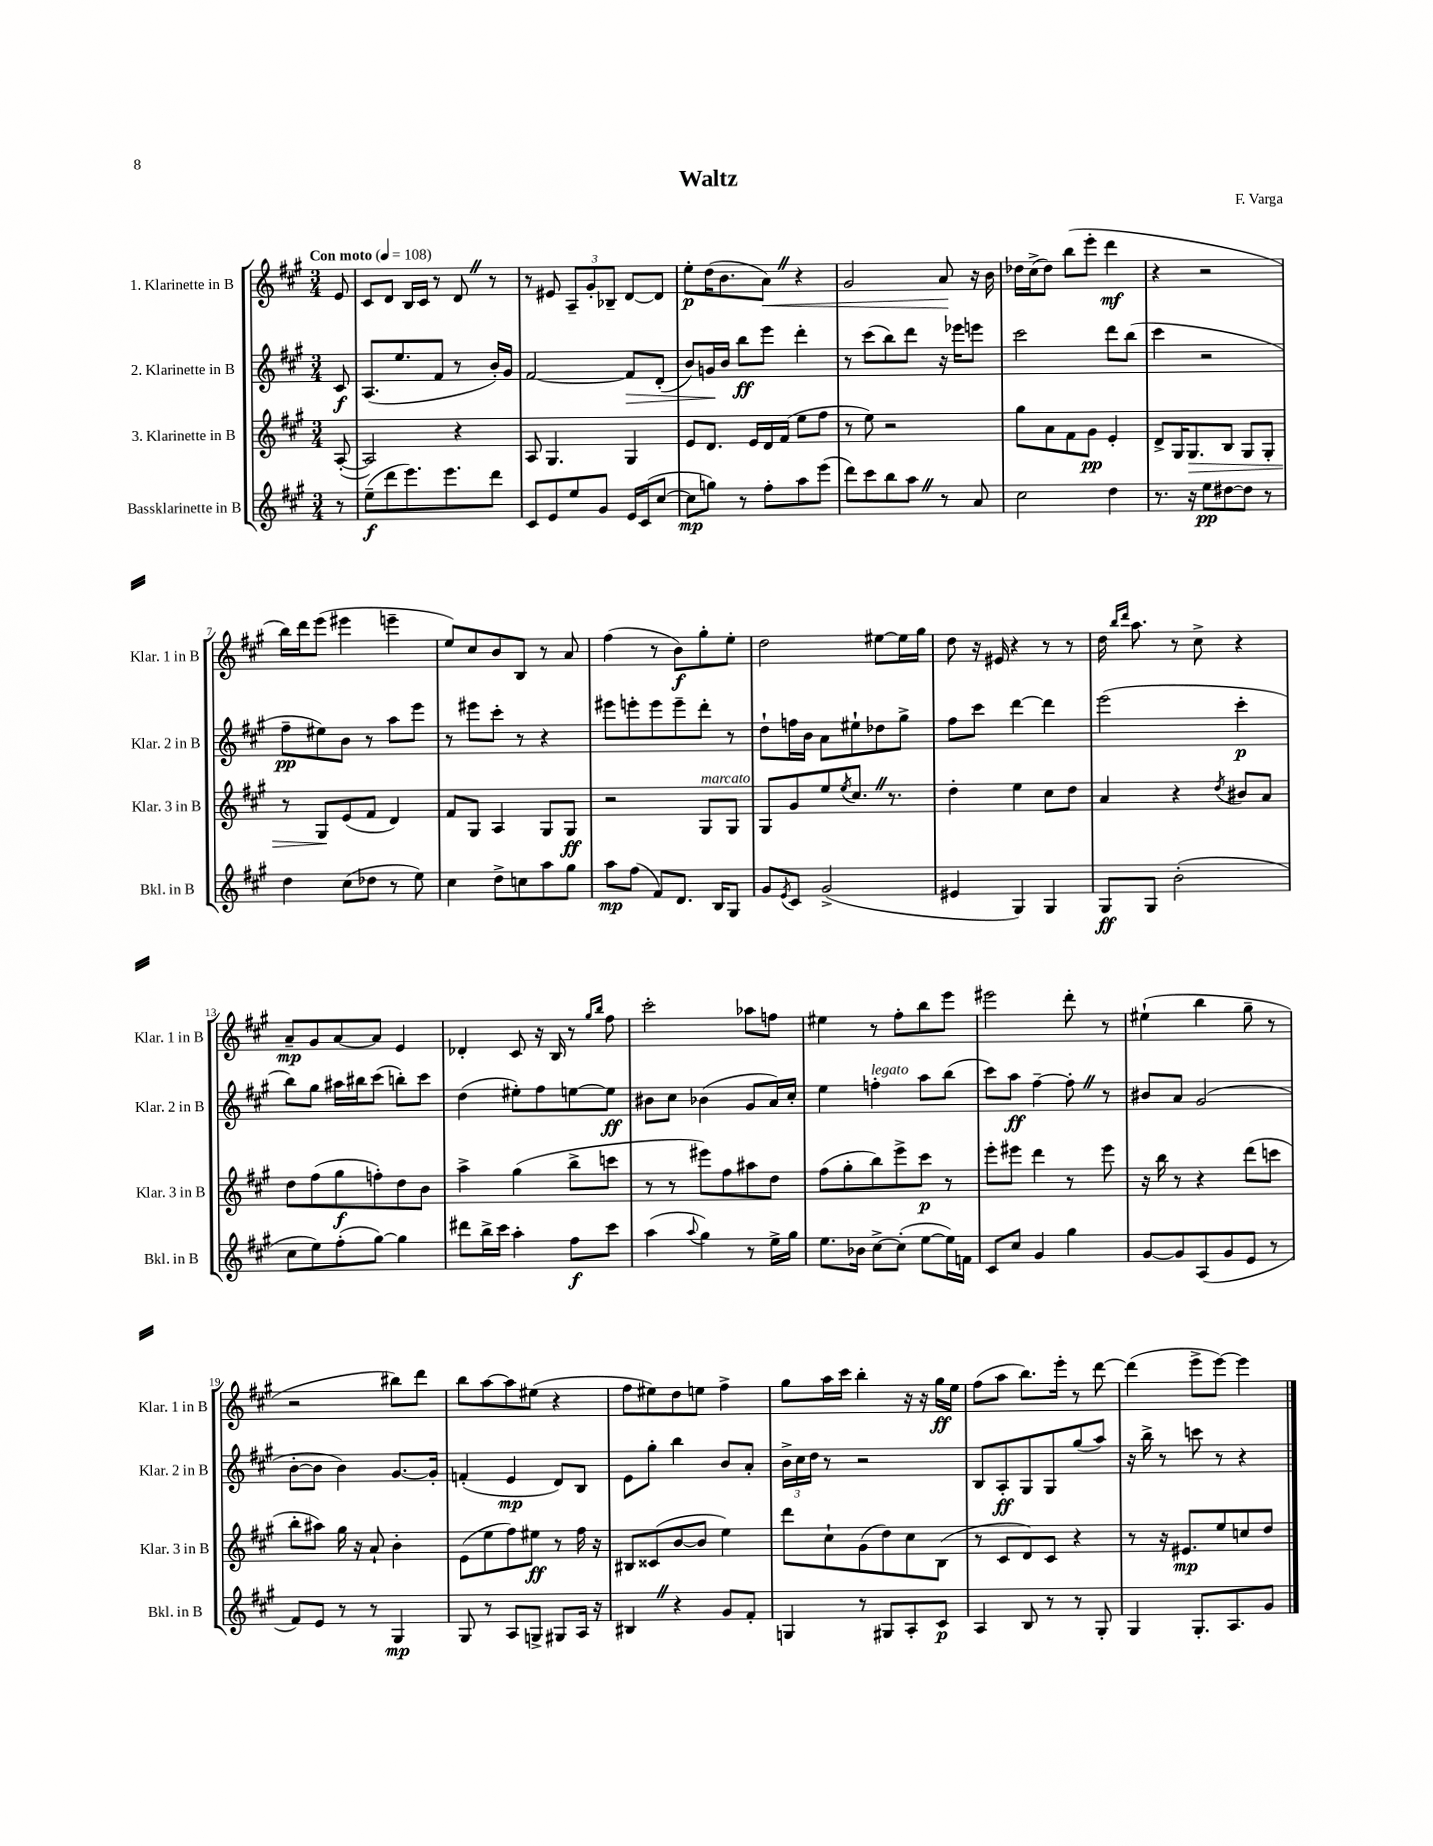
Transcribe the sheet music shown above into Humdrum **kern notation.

**kern	**kern	**kern	**kern
*staff4	*staff3	*staff2	*staff1
*clefG2	*clefG2	*clefG2	*clefG2
*k[f#c#g#]	*k[f#c#g#]	*k[f#c#g#]	*k[f#c#g#]
*M3/4	*M3/4	*M3/4	*M3/4
*MM108	*MM108	*MM108	*MM108
8r	([8A'/	8c#/	8e/
=	=	=	=
(8ee~\L	2A/])	(8.A/L	8c#/L
8ddd\	.	.	8d/J
.	.	8.ee/	.
8.eee\)	.	.	16B/LL
.	.	.	16c#/JJ
.	.	8f#/J	8r
8.eee\	.	.	.
.	4r	8r	8d/
8ddd\J	.	16b'/LL)	8r
.	.	16g#/JJ	.
=	=	=	=
8c#/L	8A/	[2f#/	8r
8e/	4.G#/	.	8e#/
8ee/	.	.	12A~/L
.	.	.	12g#'/
8g#/J	.	.	.
.	.	.	12B-~/J
16e/LL	4G#/	8f#/]L	[8d/L
(16c#/J	.	.	.
[8cc#/J	.	(8d'/J	8d/]J
=	=	=	=
8cc#\]L	8e/L	8b/L)	8ee'\L
8gg\J)	8.d/J	16g/L	(16dd\K
.	.	16b/JJ	8.b\
8r	.	8bb\L	.
.	16e/LL	.	.
8ff#'\L	16d/	8eee\J	8a\J)
.	(16f#/JJ	.	.
8aa\	8ee\L	4ddd'\	4r
(8eee\J	8ff#\J	.	.
=	=	=	=
8ddd\L)	8r	8r	2g#/
8ccc#\	8ee\)	(8ccc#\L	.
8bb\	2r	8bb\)	.
8aa\J	.	8ddd\J	.
8r	.	16r	8a/
.	.	16eee-\LK	.
8a/	.	8eee\J	16r
.	.	.	16b\
=	=	=	=
2cc#\	8gg#\L	2ccc#\	16dd-\LL
.	.	.	(16cc#^\J
.	8a\	.	8dd-\J)
.	8f#\	.	(8bb\L
.	8g#\J	.	8eee'\J
4dd\	4e'/	8ddd\L	4ddd\
.	.	(8bb\J	.
=	=	=	=
8.r	8d^/L	4ccc#\	4r
.	16G#/K	.	.
16r	8.G#/	.	.
8ee\L	.	2r	2r
[8dd#\	8B/J	.	.
8dd#\]J	8G#/L	.	.
8r	8G#'/J	.	.
=	=	=	=
4dd\	8r	8ff#~\L	16bb\LL)
.	.	.	16ddd\J
.	8G#/L	8ee#\)	(8eee\J
(8cc#\L	(8e/	8b\J	4eee#\
8dd-\J	8f#/J	8r	.
8r	4d/)	8aa\L	4eee~\
8ee\)	.	8eee\J	.
=	=	=	=
4cc#\	8f#/L	8r	8ee/L)
.	8G#/J	8eee#\L	8cc#/
8dd^\L	4A/	8ccc#'\J	8b/
8cc\	.	8r	8B/J
8aa\	8G#/L	4r	8r
8gg#\J	8G#/J	.	8a/
=	=	=	=
8aa\L	2r	8eee#\L	(4ff#\
(8ff#\J	.	8eee'\	.
8f#/L)	.	8eee\	8r
8.d/J	.	8eee~\	8b\L)
.	8G#/L	8ddd'\J	8gg#'\
16B/LK	.	.	.
8G#/J	8G#/J	8r	8ee'\J
=	=	=	=
8g#/L	8G#/L	8dd`\L	2dd\
8qe/	.	.	.
8c#/J	8g#/	16ff\L	.
.	.	16b\JJ	.
(2g#^/	8ee/	8a\L	.
.	8qee/	.	.
.	8.cc#/J	8ee#`\	.
.	.	8dd-\	[8ee#\L
.	8.r	.	.
.	.	8gg#^\J	16ee#\]L
.	.	.	16gg#\JJ
=	=	=	=
4e#/	4dd'\	8ff#\L	8dd\
.	.	8ccc#\J	16r
.	.	.	16e#/
4G#/)	4ee\	[4ddd\	4r
4G#/	8cc#\L	4ddd\]	8r
.	8dd\J	.	8r
=	=	=	=
8G#/L	4a/	(2eee\	16dd\
.	.	.	16qqbb/LL
.	.	.	16qqddd/JJ
.	.	.	8.aa\
8G#/J	.	.	.
(2b'\	4r	.	8r
.	.	.	8cc#^\
.	8qdd/	.	.
.	8b#/L	4ccc#'\	4r
.	8a/J	.	.
=	=	=	=
8cc#\L	8dd\L	8bb\L)	8a~/L
8ee\)	(8ff#\	8gg#\J	8g#/
(8ff#'\	8gg#\	16aa#\LL	[8a/
.	.	16bb#\J	.
[8gg#\J)	8ff'\)	(8ccc#\J	8a/]J
4gg#\]	8dd\	8bb'\L)	4e/
.	8b\J	8ccc#\J	.
=	=	=	=
8ddd#\L	4aa^\	(4dd\	4d-'/
16bb^\L	.	.	.
16ccc#\JJ	.	.	.
4aa'\	(4gg#\	8ee#'\L)	8c#/
.	.	8ff#\	16r
.	.	.	16B/
8ff#\L	8bb^\L	[8ee\	8r
.	.	.	16qqgg#/LL
.	.	.	16qqbb/JJ
8ccc#\J	8ccc\J	8ee\]J	8ff#\
=	=	=	=
(4aa\	8r	8b#\L	2ccc#'\
.	8r	8cc#\J	.
8qqaa/	.	.	.
4gg#\)	8eee#\L)	(4b-\	.
.	8ff#\	.	.
8r	8aa#\	8g#/L	8aa-\L
16ee^\LL	8dd\J	16a/L)	8ff\J
16gg#\JJ	.	16cc#'/JJ	.
=	=	=	=
8.ee\L	(8ff#\L	4ee\	4ee#\
.	8gg#'\	.	.
16b-\Jk	.	.	.
[8cc#^\L	8bb\)	4ff'\	8r
(8cc#'\]J	8eee^\	.	8ff#'\L
[8ee\L	8ccc#\J	8aa\L	8bb\
16ee\]L)	8r	(8bb\J	8eee\J
16f\JJ	.	.	.
=	=	=	=
8c#/L	8eee'\L	8ccc#\L)	2eee#\
8cc#/J	8eee#\J	8aa\J	.
4g#/	4ddd\	[4ff#~\	.
4gg#\	8r	8ff#'\]	8ddd'\
.	8eee#\	8r	8r
=	=	=	=
[8g#/L	16r	8b#/L	(4ee#`\
.	16bb\	.	.
8g#/]	8r	8a/J	.
(8A/	4r	(2g#/	4bb\
8g#/	.	.	.
8e/J	(8ddd\L	.	8gg#~\
8r	8ccc\J	.	8r
=	=	=	=
8f#/L)	8bb'\L	[8b'\L	2r
8e/J	8aa#\J)	8b\]J	.
8r	16gg#\	4b\)	.
.	16r	.	.
8r	8a`/	.	.
4G#/	4b'\	[8.g#/L	8bb#\L)
.	.	.	8ddd\J
.	.	16g#'/]Jk	.
=	=	=	=
8G#/	(8e\L	(4f'/	8bb\L
8r	8ee\	.	[8aa\
8A/L	8ff#\)	4e/	8aa\]
8G^/J	8ee#\J	.	(8ee#\J
8G#/L	8r	8d/L)	4r
16A/Jk	16ff#\	8B/J	.
16r	16r	.	.
=	=	=	=
4B#/	8B#/L	8e\L	8ff#\L
.	(8c##/	8gg#'\J	8ee#\)
4r	[8b/	4bb\	8dd\
.	8b/]J	.	8ee\J
8g#/L	4ee\)	8b/L	4ff#^\
8f#'/J	.	8a'/J	.
=	=	=	=
4G/	8ddd\L	24b^\LL	8gg#\L
.	.	24cc#\	.
.	.	24dd\JJ	.
.	8cc#`\	8r	16aa\L
.	.	.	16ccc#\JJ
8r	(8g#\	2r	4bb'\
8G#/L	8dd\)	.	.
8A'/	8cc#\	.	16r
.	.	.	16r
8c#/J	(8B\J	.	16gg#\LL
.	.	.	16ee\JJ
=	=	=	=
4A/	8r	8B/L	(8ff#\L
.	8c#/L	8A'/	8aa\J
8B/	8d/)	8G#/	8.bb\L)
8r	8c#/J	8G#/	.
.	.	.	16eee'\Jk
8r	4r	(8gg#/	8r
8G#'/	.	8aa/J)	[8ddd\
=	=	=	=
4G#/	8r	16r	(4ddd\]
.	.	16bb^\	.
.	16r	8r	.
.	8.e#/L	.	.
8.G#'/L	.	8ccc\	8eee^\L
.	8ee/	8r	[8eee\J)
8.A/	.	.	.
.	8cc/	4r	4eee\]
8g#/J	8dd/J	.	.
==	==	==	==
*-	*-	*-	*-
